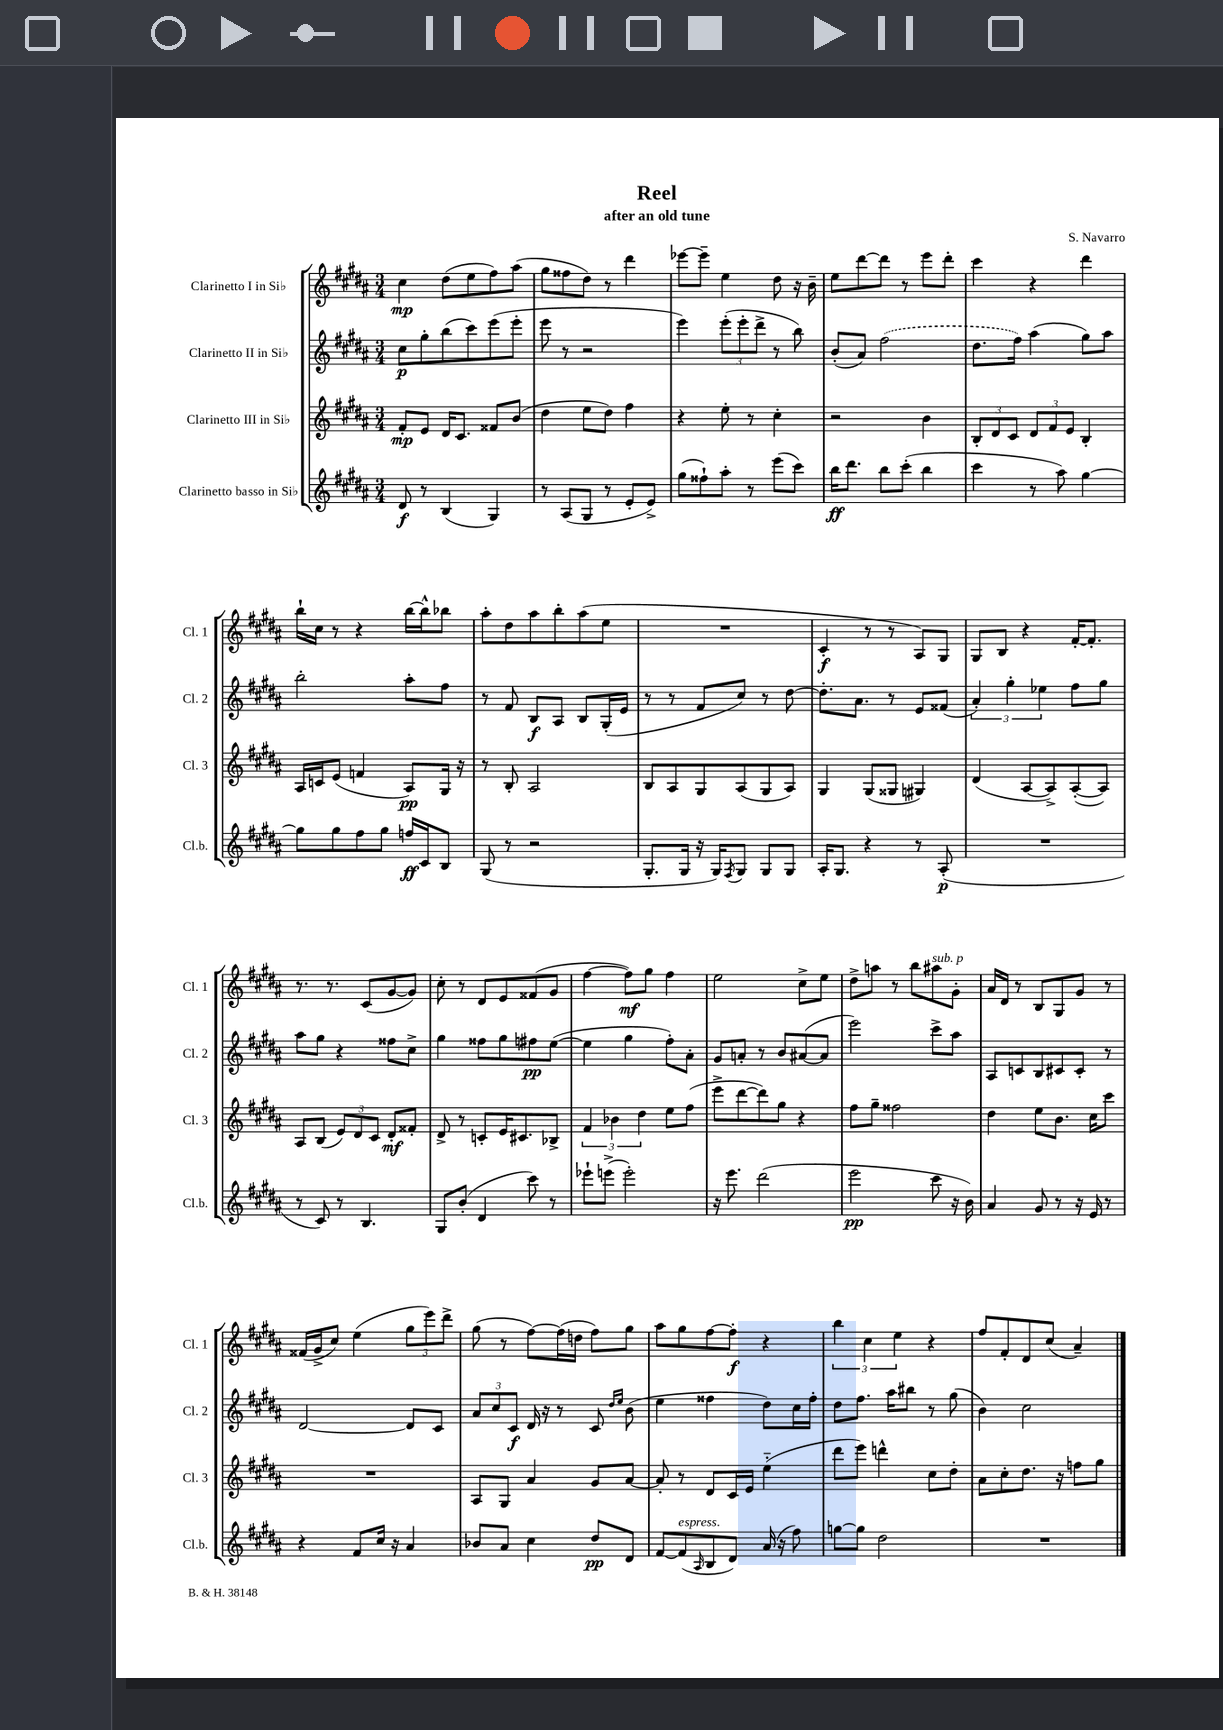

**kern	**dynam	**kern	**dynam	**kern	**dynam	**kern	**dynam
*part4	*part4	*part3	*part3	*part2	*part2	*part1	*part1
*staff4	*staff4	*staff3	*staff3	*staff2	*staff2	*staff1	*staff1
*I"Clarinetto basso in Si♭	*	*I"Clarinetto III in Si♭	*	*I"Clarinetto II in Si♭	*	*I"Clarinetto I in Si♭	*
*I'Cl.b.	*	*I'Cl. 3	*	*I'Cl. 2	*	*I'Cl. 1	*
*clefG2	*	*clefG2	*	*clefG2	*	*clefG2	*
*k[f#c#g#d#a#]	*	*k[f#c#g#d#a#]	*	*k[f#c#g#d#a#]	*	*k[f#c#g#d#a#]	*
*M3/4	*	*M3/4	*	*M3/4	*	*M3/4	*
=1	=1	=1	=1	=1	=1	=1	=1
8d#/	f	8f#'/L	mp	8cc#\L	p	4cc#\	mp
8r	.	8e/J	.	8gg#'\	.	.	.
(4B/	.	16d#/KL	.	(8bb\	.	(8dd#\L	.
.	.	8.c#/J	.	.	.	.	.
.	.	.	.	8ccc#\)	.	8ee\	.
4G#/)	.	8f##X/L	.	(8eee\	.	8ff#\)	.
.	.	(8b/J	.	8eee'\J	.	(8aa#\J	.
=2	=2	=2	=2	=2	=2	=2	=2
8r	.	4dd#\	.	8eee\	.	8gg#\L	.
(8A#/L	.	.	.	8r	.	8ff##X\	.
8G#/J	.	8ee\L	.	2r	.	8dd#\J)	.
8r	.	8dd#\J)	.	.	.	8r	.
8e'/L	.	4ff#\	.	.	.	4ddd#\	.
8e^/J)	.	.	.	.	.	.	.
=3	=3	=3	=3	=3	=3	=3	=3
(8gg#\L	.	4r	.	4eee\)	.	[8eee-X\L	.
8ff##X`\)	.	.	.	.	.	8eee-~\J]	.
8aa#'\J	.	8ee'\	.	(12eee'\L	.	4ee\	.
.	.	.	.	12eee'\	.	.	.
8r	.	8r	.	.	.	.	.
.	.	.	.	12ddd#^\J	.	.	.
(8eee\L	.	4cc#'\	.	8r	.	8dd#\	.
8ccc#\J)	.	.	.	8bb\)	.	16r	.
.	.	.	.	.	.	16b~\	.
=4	=4	=4	=4	=4	=4	=4	=4
16bb\KL	ff	2r	.	(8b'/L	.	8ee\L	.
8.ddd#\J	.	.	.	.	.	.	.
.	.	.	.	8a#/J)	.	[8ddd#\	.
8bb\L	.	.	.	(2ff#\	.	8ddd#\J]	.
(8ccc#'\J	.	.	.	.	.	8r	.
4bb\	.	4b\	.	.	.	8eee\L	.
.	.	.	.	.	.	8ddd#'\J	.
=5	=5	=5	=5	=5	=5	=5	=5
4ccc#\	.	12B'/L	.	8.dd#\L	.	4ccc#\	.
.	.	12d#/	.	.	.	.	.
.	.	12c#/J	.	.	.	.	.
.	.	.	.	16ff#\Jk)	.	.	.
8r	.	12d#/L	.	(4aa#\	.	4r	.
.	.	12f#/	.	.	.	.	.
8aa#\)	.	.	.	.	.	.	.
.	.	12e/J	.	.	.	.	.
[4gg#\	.	4B'/	.	8gg#\L)	.	4ddd#\	.
.	.	.	.	8aa#\J	.	.	.
!!LO:LB:g=z
=6	=6	=6	=6	=6	=6	=6	=6
8gg#\L]	.	16A#/LL	.	2bb'\	.	16bb`\LL	.
.	.	16cn/J	.	.	.	16cc#\JJ	.
8gg#\	.	(8e/J	.	.	.	8r	.
8ff#\	.	4fn/	.	.	.	4r	.
8gg#\J	.	.	.	.	.	.	.
16ffn/LL	ff	8A#/L)	pp	8aa#'\L	.	[16bb\LL	.
16c#/J	.	.	.	.	.	16bb^^\J]	.
8B/J	.	16G#/Jk	.	8ff#\J	.	8bb-X\J	.
.	.	16r	.	.	.	.	.
=7	=7	=7	=7	=7	=7	=7	=7
(8G#/	.	8r	.	8r	.	8aa#'\L	.
8r	.	8B'/	.	8f#/	.	8dd#\	.
2r	.	2A#/	.	8B/L	f	8aa#\	.
.	.	.	.	8A#/J	.	8bb'\	.
.	.	.	.	8B/L	.	(8aa#\	.
.	.	.	.	(16G#'/L	.	8ee\J	.
.	.	.	.	16e/JJ	.	.	.
=8	=8	=8	=8	=8	=8	=8	=8
8.G#'/L	.	8B/L	.	8r	.	2.r	.
.	.	8A#/	.	8r	.	.	.
16G#/Jk	.	.	.	.	.	.	.
16r	.	8G#/	.	8f#/L	.	.	.
16G#/KL)	.	.	.	.	.	.	.
8qF#/	.	.	.	.	.	.	.
8G#/J	.	(8A#/	.	8cc#/J)	.	.	.
8G#/L	.	8G#/	.	8r	.	.	.
8G#/J	.	8A#/J)	.	[8dd#\	.	.	.
=9	=9	=9	=9	=9	=9	=9	=9
16A#'/KL	.	4G#/	.	8.dd#'\L]	.	4c#'/	f
8.G#/J	.	.	.	.	.	.	.
.	.	.	.	8.a#\J	.	.	.
4r	.	(8G#/L	.	.	.	8r	.
.	.	8G##X/J	.	8r	.	8r	.
8r	.	4G#X/)	.	8e/L	.	8A#/L)	.
(8A#'/	p	.	.	(8f##X/J	.	8G#/J	.
=10	=10	=10	=10	=10	=10	=10	=10
2.r	.	(4d#/	.	6a#'/)	.	8G#/L	.
.	.	.	.	.	.	8B/J	.
.	.	.	.	6gg#'\	.	.	.
.	.	[8A#/L	.	.	.	4r	.
.	.	.	.	6ee-X\	.	.	.
.	.	8A#^/])	.	.	.	.	.
.	.	([8A#'/	.	8ff#\L	.	[16f#'/KL	.
.	.	.	.	.	.	8.f#'/J]	.
.	.	8A#/J])	.	8gg#\J	.	.	.
!!LO:LB:g=z
=11	=11	=11	=11	=11	=11	=11	=11
8r	.	8A#/L	.	8aa#\L	.	8.r	.
8c#/)	.	(8B/J	.	8gg#\J	.	.	.
.	.	.	.	.	.	8.r	.
8r	.	12e/L)	.	4r	.	.	.
.	.	12d#/	.	.	.	.	.
4.B/	.	.	.	.	.	(8c#/L	.
.	.	12c#/J	.	.	.	.	.
.	.	8d#'/L	mf	8ff##X\L	.	[8g#/	.
.	.	8f##X'/J	.	8cc#^\J	.	8g#/J])	.
=12	=12	=12	=12	=12	=12	=12	=12
8G#/L	.	8d#^/	.	4gg#\	.	8cc#'\	.
(8b'/J	.	8r	.	.	.	8r	.
4d#/	.	8cn'/L	.	8ff##X\L	.	8d#/L	.
.	.	16e/K	.	8gg#\	.	8e/	.
.	.	8.c#X/	.	.	.	.	.
8ccc#\)	.	.	.	8ff#X\	pp	(8f##X/	.
8r	.	8B-X^/J	.	([8ee\J	.	8g#/J	.
=13	=13	=13	=13	=13	=13	=13	=13
8eee-X`\L	.	6f#/	.	4ee\]	.	[4ff#\	.
(8eeen^\J	.	.	.	.	.	.	.
.	.	6b-X\	.	.	.	.	.
2eee'\)	.	.	.	4gg#\	.	8ff#\L])	mf
.	.	6dd#\	.	.	.	.	.
.	.	.	.	.	.	8gg#\J	.
.	.	8ee\L	.	8ff#'\L)	.	4ff#\	.
.	.	(8ff#\J	.	8a#'\J	.	.	.
=14	=14	=14	=14	=14	=14	=14	=14
16r	.	8eee^\L	.	8g#/L	.	2ee\	.
8.eee\	.	.	.	.	.	.	.
.	.	[8ddd#\	.	8an'/J	.	.	.
(2ddd#\	.	8ddd#\])	.	8r	.	.	.
.	.	8gg#\J	.	8b/L	.	.	.
.	.	4r	.	([8a#X/	.	8cc#^\L	.
.	.	.	.	8a#/J]	.	8ee\J	.
=15	=15	=15	=15	=15	=15	=15	=15
2eee\	pp	8ff#\L	.	2eee\)	.	8dd#^\L	.
.	.	8gg#~\J	.	.	.	8aan\J	.
.	.	2ff##X\	.	.	.	8r	.
.	.	.	.	.	.	8bb\L	.
!	!	!	!	!	!	!LO:TX:a:i:t=sub. p	!
8ccc#\	.	.	.	8ccc#^\L	.	8aa#X\	.
16r	.	.	.	8aa#\J	.	8g#'\J	.
16b\)	.	.	.	.	.	.	.
=16	=16	=16	=16	=16	=16	=16	=16
4a#/	.	4dd#\	.	8A#/L	.	16a#/LL	.
.	.	.	.	.	.	16d#/JJ	.
.	.	.	.	8cn/	.	8r	.
8g#/	.	8ee\L	.	8B/	.	8B/L	.
8r	.	8.b\J	.	8c#X/	.	8G#/	.
16r	.	.	.	8c#'/J	.	8g#/J	.
16e/	.	16cc#\KL	.	.	.	.	.
8r	.	8ccc#\J	.	8r	.	8r	.
!!LO:LB:g=z
=17	=17	=17	=17	=17	=17	=17	=17
4r	.	2.r	.	[2d#/	.	(16f##X/LL	.
.	.	.	.	.	.	16g#^/J	.
.	.	.	.	.	.	8cc#/J)	.
8f#/L	.	.	.	.	.	(4ee\	.
16cc#/Jk	.	.	.	.	.	.	.
16r	.	.	.	.	.	.	.
4a#/	.	.	.	8d#/L]	.	12gg#\L	.
.	.	.	.	.	.	12eee\)	.
.	.	.	.	8c#/J	.	.	.
.	.	.	.	.	.	12ddd#^\J	.
=18	=18	=18	=18	=18	=18	=18	=18
8b-X/L	.	8A#/L	.	12a#/L	.	(8gg#\	.
.	.	.	.	12cc#/	.	.	.
8a#/J	.	8G#/J	.	.	.	8r	.
.	.	.	.	12c#/J	f	.	.
4cc#\	.	4a#/	.	16d#/	.	[8ff#\L)	.
.	.	.	.	16r	.	.	.
.	.	.	.	8r	.	(16ff#\L]	.
.	.	.	.	.	.	16ddn\JJ	.
8dd#/L	pp	8g#/L	.	8c#/	.	8ff#\L)	.
.	.	.	.	16qqdd#/LL	.	.	.
.	.	.	.	16qqee/JJ	.	.	.
8d#/J	.	[8a#/J	.	(8b\	.	8gg#\J	.
=19	=19	=19	=19	=19	=19	=19	=19
[8f#/L	.	8a#'/]	.	4ee\	.	8aa#\L	.
!LO:TX:a:i:t=espress.	!	!	!	!	!	!	!
(8f#/]	.	8r	.	.	.	8gg#\	.
16qqA#/	.	.	.	.	.	.	.
8B/	.	8d#/L	.	4ff##X\	.	[8ff#\	.
8d#/J)	.	16c#/L	.	.	.	8ff#'\J]	f
.	.	16e/JJ	.	.	.	.	.
(16a#/	.	(4ee\	.	8dd#\L)	.	4r	.
16r	.	.	.	.	.	.	.
8ff#\)	.	.	.	16cc#\L	.	.	.
.	.	.	.	16ff##'\JJ	.	.	.
=20	=20	=20	=20	=20	=20	=20	=20
[8ggn\L	.	8ddd#\L	.	8dd#\L	.	6bb\	.
8gg\J]	.	8eee\J)	.	8.ff#\J	.	.	.
.	.	.	.	.	.	6cc#\	.
2dd#\	.	4dddn^^\	.	.	.	.	.
.	.	.	.	16aa#\KL	.	.	.
.	.	.	.	.	.	6ee\	.
.	.	.	.	8bb#X\J	.	.	.
.	.	8cc#\L	.	8r	.	4r	.
.	.	8dd#'\J	.	(8gg#\	.	.	.
=21	=21	=21	=21	=21	=21	=21	=21
2.r	.	8a#\L	.	4b\)	.	8ff#/L	.
.	.	8cc#'\	.	.	.	8f#'/	.
.	.	8.dd#\J	.	2cc#\	.	8d#/	.
.	.	.	.	.	.	(8cc#/J	.
.	.	16r	.	.	.	.	.
.	.	8ffn\L	.	.	.	4a#~/)	.
.	.	8gg#\J	.	.	.	.	.
==	==	==	==	==	==	==	==
*-	*-	*-	*-	*-	*-	*-	*-
